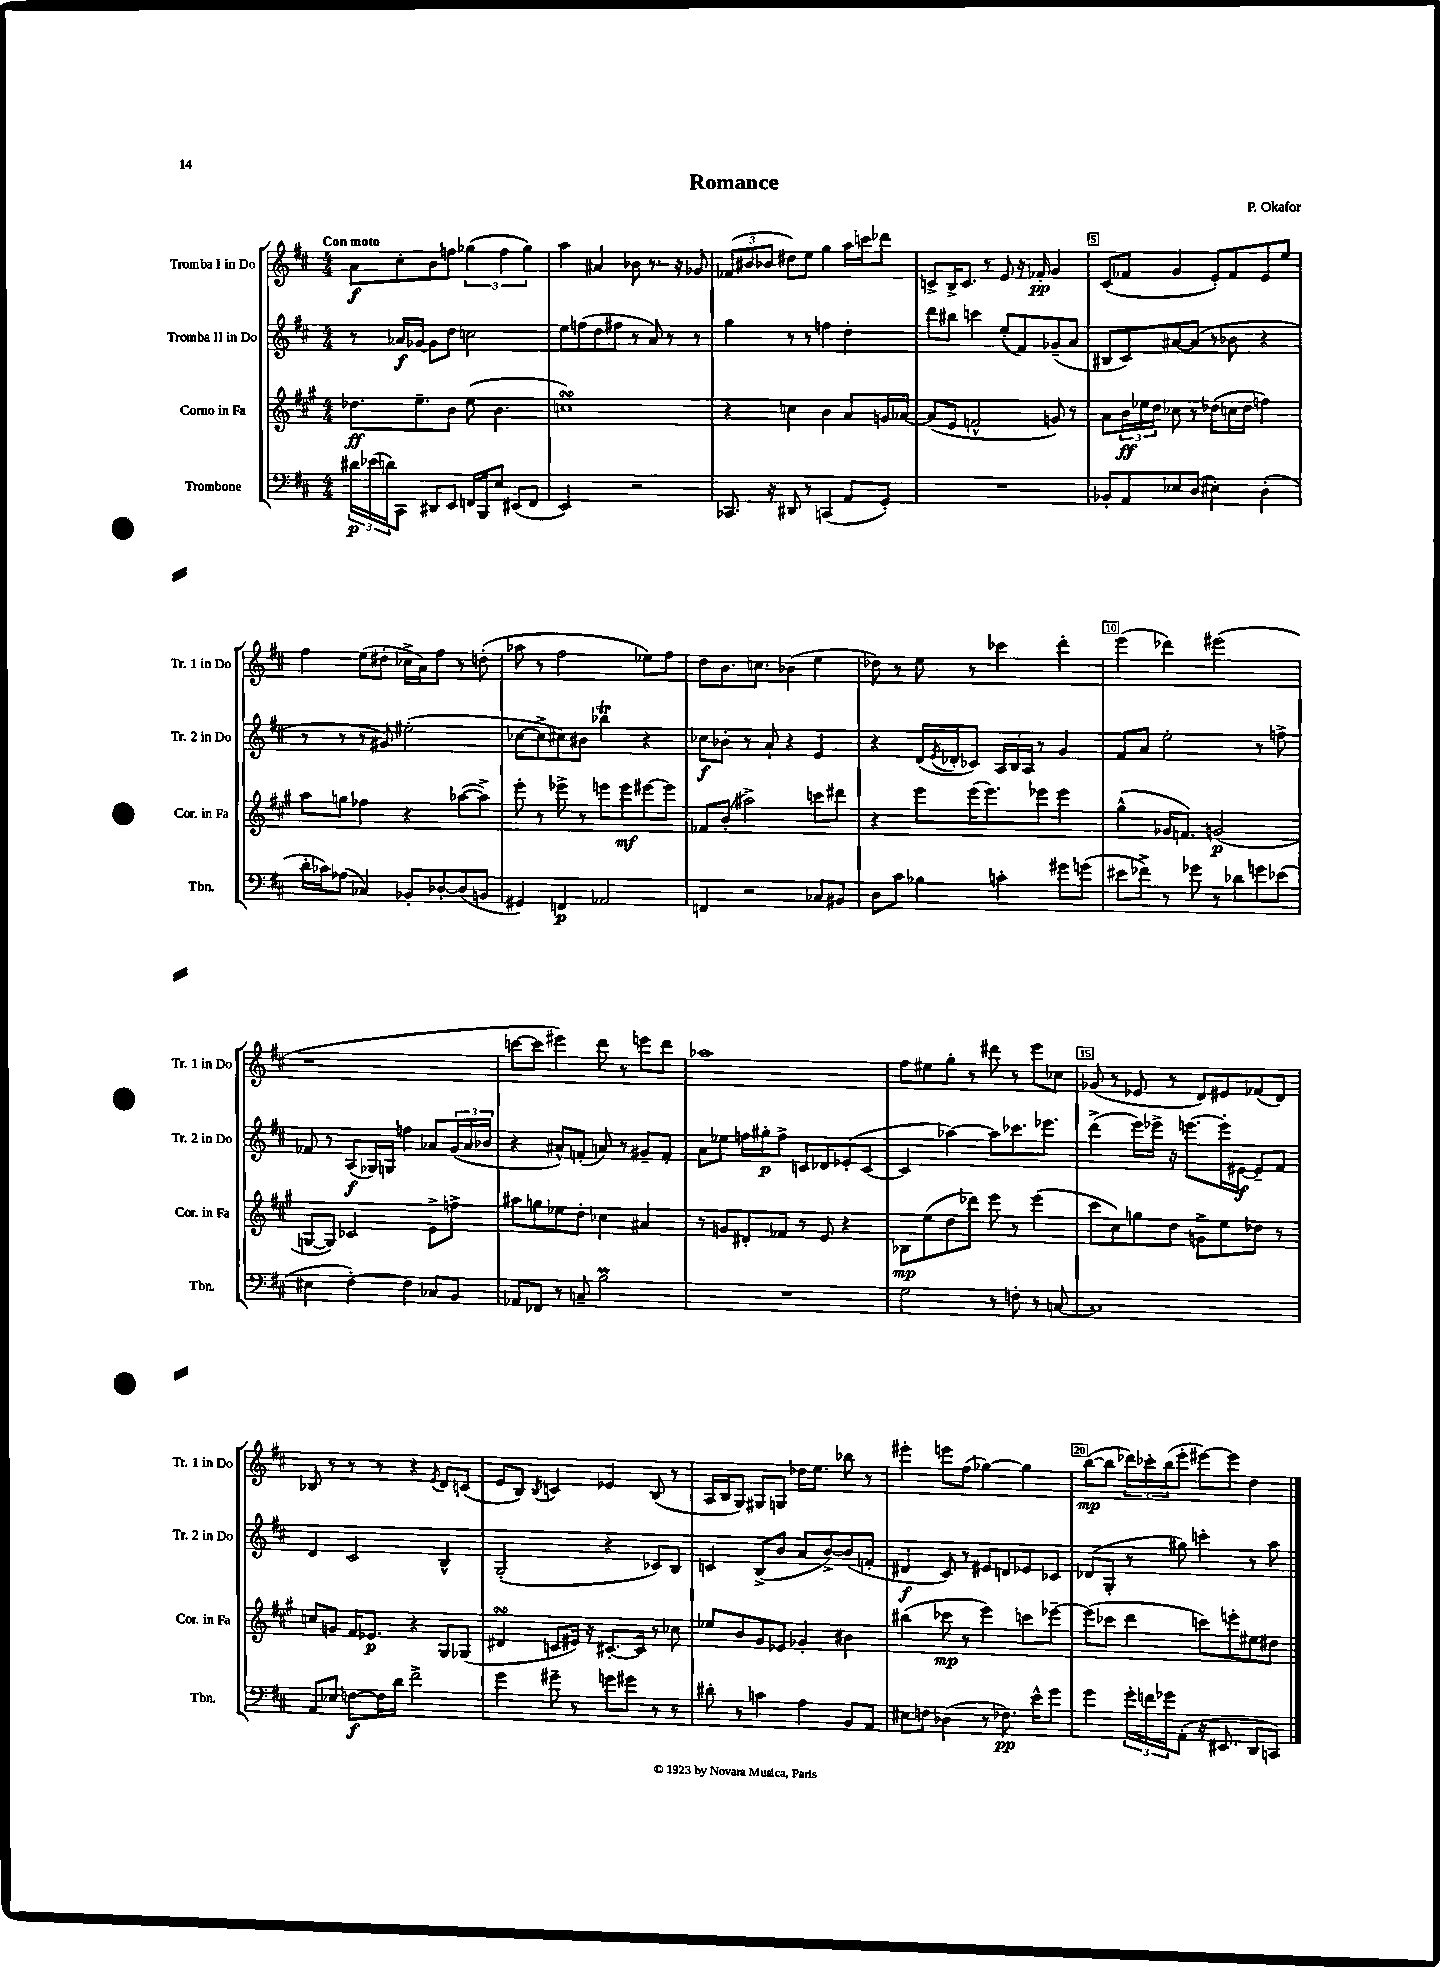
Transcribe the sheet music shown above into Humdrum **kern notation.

**kern	**kern	**kern	**kern
*staff4	*staff3	*staff2	*staff1
*clefF4	*clefG2	*clefG2	*clefG2
*k[f#c#]	*k[f#c#g#]	*k[f#c#]	*k[f#c#]
*M4/4	*M4/4	*M4/4	*M4/4
24d#\LL	8.dd-\L	8r	8a\L
(24e-\	.	.	.
24d\J)	.	.	.
8CC#\J	.	16a-/LL	8cc#'\
.	8.ee~\	[16g-/JJ	.
8DD#/L	.	8g-\]L	8b\
8EE/J	8b\J	8dd\J	8ff\J
16FF/LL	(8ee\	2cc\	(6gg-\
16BBB/J	.	.	.
8E/J	4.b\	.	.
.	.	.	6ff\
(8EE#/L	.	.	.
.	.	.	6gg-\)
8FF/J	.	.	.
=	=	=	=
2EE/)	1cc)	8ee\L	4aa\
.	.	(8ff\	.
.	.	8dd\	4a#/
.	.	8ff#\J	.
2r	.	8r	8b-\
.	.	8a/)	8.r
.	.	8r	.
.	.	.	16r
.	.	8r	8g-/
=	=	=	=
8.CC-/	4r	4gg\	(12f-/L
.	.	.	12b#/
.	.	.	12b-/J
16r	.	.	.
8DD#/	4cc\	8r	8dd#\L)
8r	.	8r	8ee\J
(4CC/	4b\	4ff\	4gg\
8AA/L	8a/L	4dd'\	16aa\LL
.	.	.	16ccc\J
8GG'/J)	16g/L	.	8ddd-\J
.	[16a-/JJ	.	.
=	=	=	=
1r	(8a-/]L	8ddd\L	8c^/L
.	8e/J	8bb#\J	16B^/K
.	.	.	8.c/J
.	2f^^/	4ccc\	.
.	.	.	8r
.	.	(8ee'/L	8e/
.	.	8f#/)	16r
.	.	.	16f-'/
.	8g/)	(8g-~/	4g/
.	8r	8a/J	.
=	=	=	=
8BB-'/L	8a\L	8B#/L	(8c#/L
8AA/	24b\L	8c#/)	8f-/J
.	24ee-\	.	.
.	24dd\JJ	.	.
8E-/	8cc-\	[8a#/	4g/
(8D/J	8r	(8a#/]J	.
4E#'\)	(8dd-\L	8r	8e'/L)
.	16cc\L	8b-\	8f-/
.	16dd-\JJ	.	.
(4D'\	4ff\)	4r	8e/
.	.	.	8ee/J
=	=	=	=
16d'\LL	8aa\L	8r	4ff#\
16c-\J)	.	.	.
(8A-\J	8gg\J	8r	.
4C-/)	4ff-\	8r	(8ee\L
.	.	8g#/)	8dd#'\J
8BB-'/L	4r	(2ee#'\	16cc-^\LL
.	.	.	16a\J)
[8D-'/	.	.	8ff#\J
(8D-/]	([8aa-\L	.	8r
8BB/J	8aa-^\]J)	.	(8dd'\
=	=	=	=
4GG#/)	8eee'\	[8cc-\L	8aa-\
.	8r	8cc-^\]	8r
4FF/	8eee-^\	8cc#\)	2ff#\
.	8r	8b#\J	.
2AA-/	8eee\L	4bb-\	.
.	8eee\	.	.
.	[8eee#\	4r	8ee-\L)
.	8eee#\]J	.	8ff#\J
=	=	=	=
4FF/	8f-/L	8cc-\L	8dd\L
.	(8b'/J	8b-'\J	8.b\
2r	2aa#^\)	8r	.
.	.	.	8.cc\J
.	.	8a`/	.
.	.	4r	(4b-\
8C-/L	8ccc\L	4e/	4ee\
8BB#/J	8ddd#\J	.	.
=	=	=	=
8D\L	4r	4r	8dd-\)
8c#\J	.	.	8r
4B-\	8eee\L	(16d/LL	8ee\
.	.	8qe/	.
.	.	16d-'/J	.
.	(16eee\K	8c-/J)	8r
.	8.eee\)	.	.
4c'\	.	24A/LL	4ccc-\
.	.	24B/	.
.	.	24A/JJ	.
.	8eee-\J	8r	.
8g#\L	4eee-\	4g/	4ddd'\
(8g\J	.	.	.
=	=	=	=
8e#\L	(4gg#^^\	8f#/L	(4eee\
8f-^\J)	.	8a/J	.
8r	16g-/LK	2ee'\	4ddd-\)
.	8.f/J)	.	.
8g-\	.	.	.
8r	(2g/	.	(2eee#\
8d-\L	.	.	.
8g\	.	8r	.
(8e-\J	.	8ff^\	.
=	=	=	=
4E#\	[8G/L	8f-/	1r
.	8G/]J)	8r	.
[4F#'\)	2c-/	(8A/L	.
.	.	16G-/L)	.
.	.	16G/JJ	.
4F#\]	.	4ff\	.
8C-/L	8e^\L	8a-/L	.
8BB/J	8ff^\J	(24g/L	.
.	.	24a-/	.
.	.	24b-/JJ	.
=	=	=	=
8AA-/L	8aa#\L	4r	[8ccc\L
8FF-/J	8gg\	.	8ccc\]J
8r	8ee-\	8a#^^/L)	4eee#\)
8C~/	8dd'\J	(8f'/J	.
2B\	4cc-\	8a/)	8ddd\
.	.	8r	8r
.	4a#/	8g#~/L	8eee\L
.	.	8f'/J	8ddd\J
=	=	=	=
1r	8r	8a\L	1aa-
.	8g/L	8ee-\J	.
.	8d#'/	16ff\LL	.
.	.	16gg#'\J	.
.	8f-/J	8ff^\J	.
.	8r	8c/L	.
.	8e/	8d-/	.
.	4r	(8e-'/	.
.	.	[8c/J	.
=	=	=	=
2G\	8B-\L	4c/]	8ff#\L
.	(8ee\	.	8ee#\
.	8dd\	[4aa-\)	8gg'\J
.	8ddd-\J)	.	8r
8r	8eee\	8aa-\]L	8ddd#\
8F'\	8r	8.ccc-\	8r
8r	(4eee\	.	8eee\L
.	.	8.eee-\J	.
[8C/	.	.	8cc-\J
=	=	=	=
1C]	8ccc#\L	(4ddd^\	(8g-/
.	8cc#\)	.	8r
.	8gg\	16eee\LL)	8e-/
.	.	16eee-^\JJ	.
.	8dd\J	16r	8r
.	.	[8.eee\L	.
.	8g^\L	.	8d/L)
.	8ee\	16eee'\]L	8e#/
.	.	[16e#\JJ	.
.	8dd-\J	8e#~/]L	(8f-/
.	8r	8f#/J	8d/J)
=	=	=	=
8AA/L	8cc/L	4d/	8B-/
8E-/J	8g/J	.	8r
[8F\L	16f#/LK	2c#/	8r
.	8.e-/J	.	.
16F\]L	.	.	8r
16d\JJ	.	.	.
2f#^\	4r	.	4r
.	.	.	8qe/
.	8G#/L	4B^^/	8d/L
.	(8G-/J	.	(8c/J
=	=	=	=
4g\	4d#/	(2G'/	8e/L
.	.	.	8B/J)
.	.	.	8qB/
8g#~\	8c/L	.	4c/
8r	16e#/Jk)	.	.
.	16r	.	.
8g\L	[8.c#'/L	4r	4e-/
8g#\J	.	.	.
.	16c#/]Jk	.	.
8r	8r	8c-/L)	(8B/
8r	8cc-\	8B/J	8r
=	=	=	=
8d#'\	8ee-/L	4c/	16A/LL
.	.	.	16B/J
8r	8b/	.	8G/J)
4c\	8g#/	(8B^/L	8G#/L
.	8e-/J	8b/J	8G/J
4A\	4g-'/	8a/L	16dd-\LK
.	.	.	8.ee\J
.	.	[8b^/)	.
8BB/L	4b#\	(8b/]	8bb-\
8AA/J	.	8f'/J	8r
=	=	=	=
8E#\L	(4bb#\	4d#/	4eee#'\
8F\J	.	.	.
(4D-\	8ccc-\	8c#/)	8eee\L
.	8r	8r	(8ff#\J
8r	4eee\)	8e#/L	[4gg-\)
8.F-\)	.	8d/	.
.	8ccc\L	8e-/	4gg-\]
16e^^\LK	.	.	.
8g\J	[8eee-~\J	8c-/J	.
=	=	=	=
4g\	(8eee-\]L	(8d-/L	([8bb\L
.	8ccc-\J	8G'/J	8bb\]J
24g'\LL	4ddd\	8r	24ddd-\LL)
24f\	.	.	24ccc-'\
24g-\J	.	.	(24bb\J
(8AA'\J	.	8gg#\)	8eee'\J
16r	8ccc\L)	4ccc'\	[8eee#\L)
8.EE#/	.	.	.
.	8eee'\	.	8eee#\]J
8DD/L	8ee#\	8r	4dd\
8CC/J)	8dd#\J	8aa\	.
==	==	==	==
*-	*-	*-	*-
